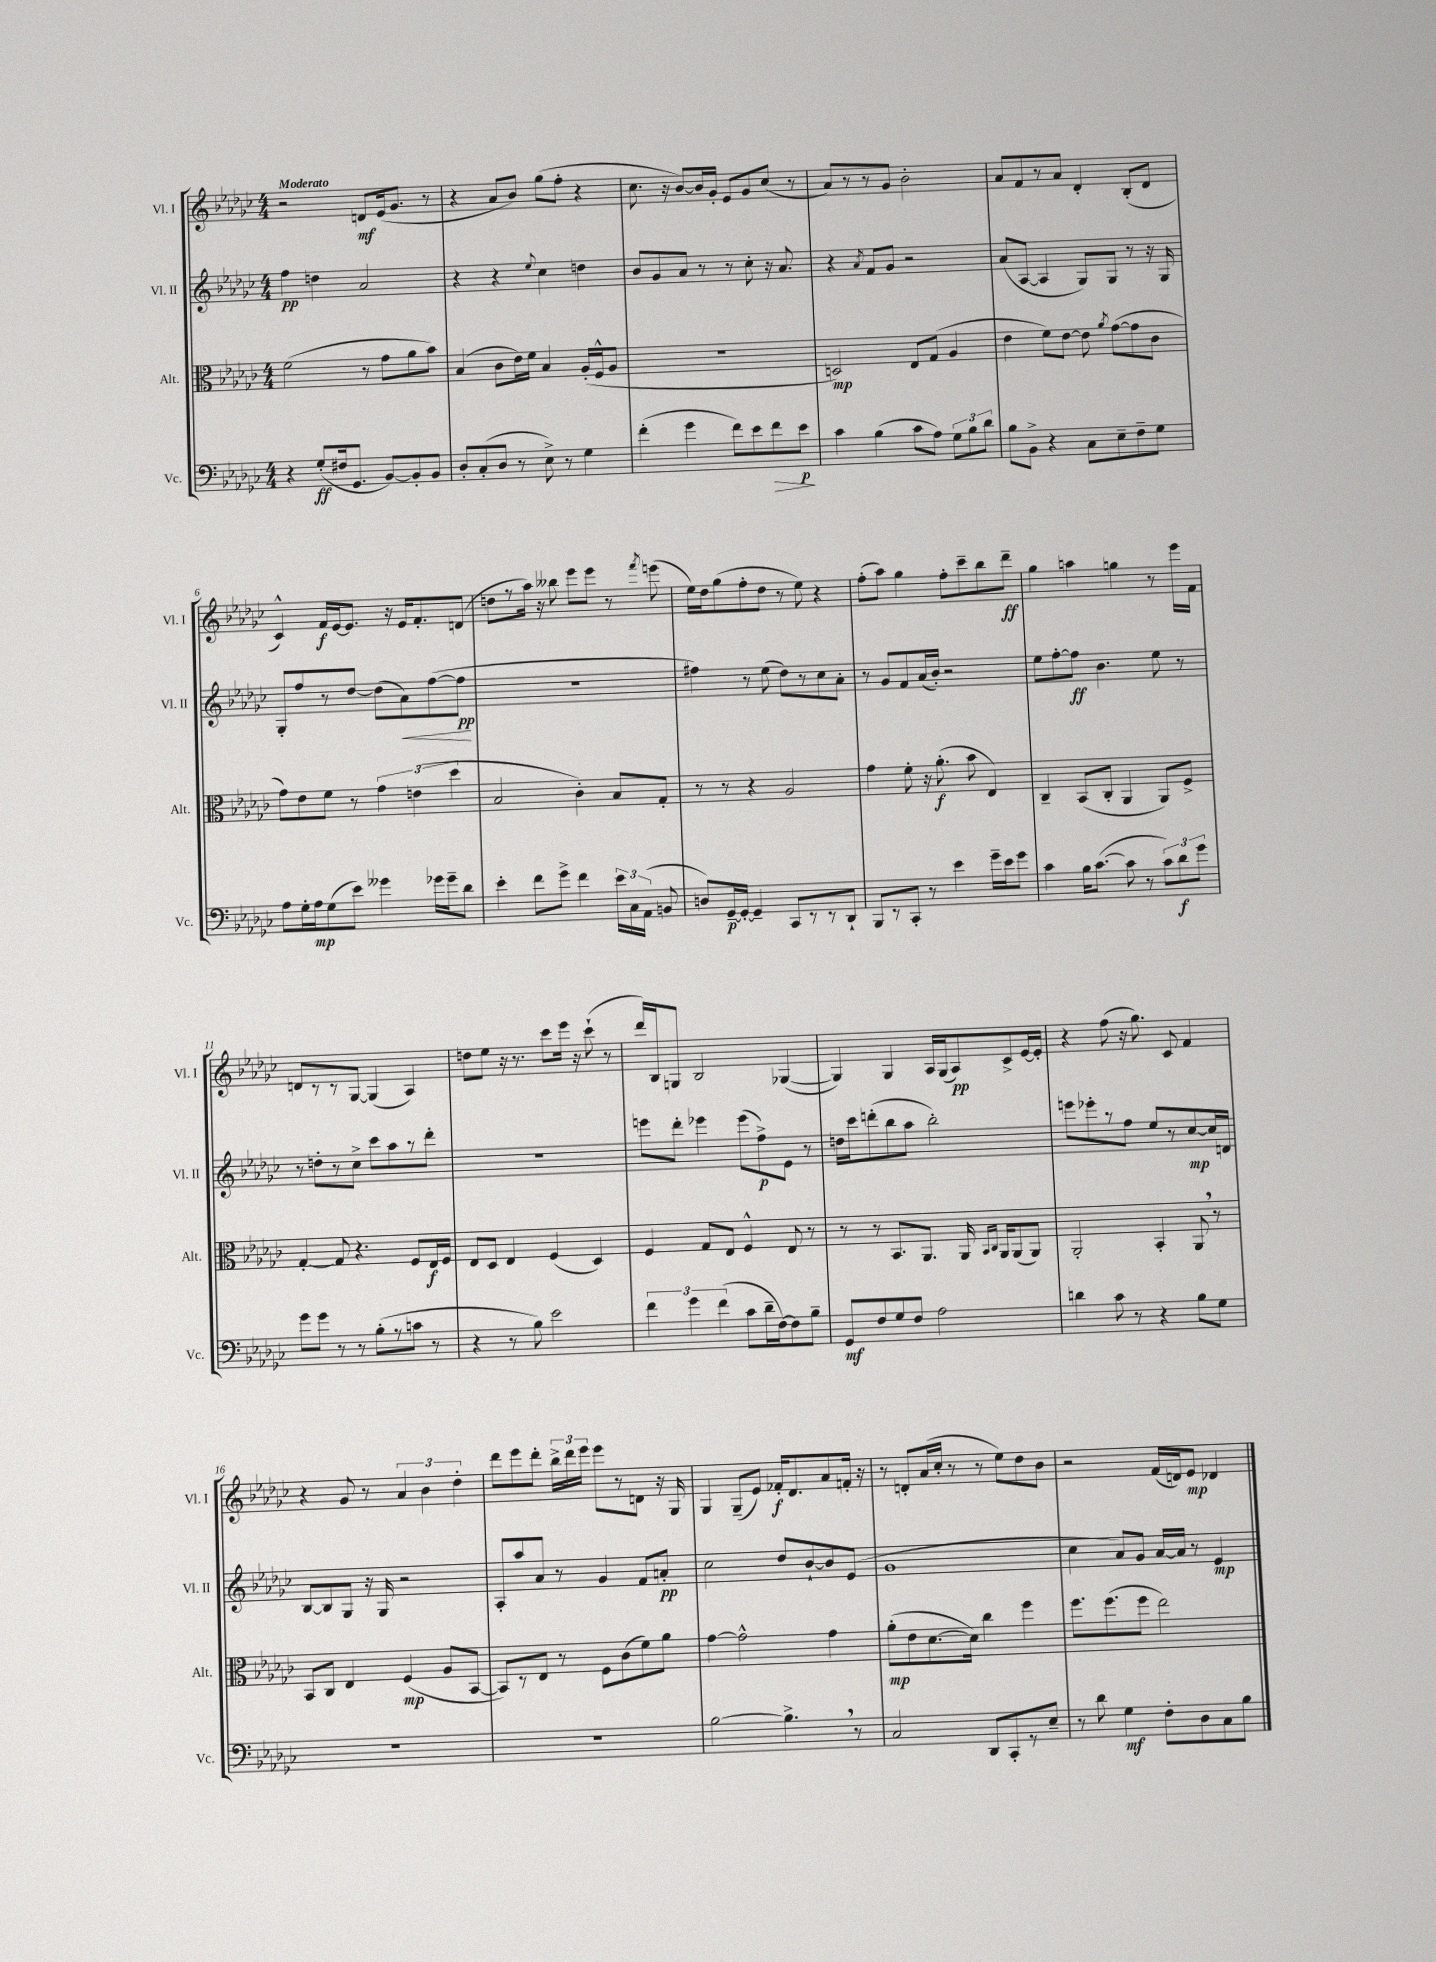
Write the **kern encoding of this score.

**kern	**dynam	**kern	**dynam	**kern	**dynam	**kern	**dynam
*part4	*part4	*part3	*part3	*part2	*part2	*part1	*part1
*staff4	*staff4	*staff3	*staff3	*staff2	*staff2	*staff1	*staff1
*I"Vc.	*	*I"Alt.	*	*I"Vl. II	*	*I"Vl. I	*
*I'Vc.	*	*I'Alt.	*	*I'Vl. II	*	*I'Vl. I	*
*clefF4	*	*clefC3	*	*clefG2	*	*clefG2	*
*k[b-e-a-d-g-c-]	*	*k[b-e-a-d-g-c-]	*	*k[b-e-a-d-g-c-]	*	*k[b-e-a-d-g-c-]	*
*M4/4	*	*M4/4	*	*M4/4	*	*M4/4	*
=1	=1	=1	=1	=1	=1	=1	=1
!	!	!	!	!	!	!LO:TX:a:B:t=Moderato	!
4r	.	(2f\	.	4ff\	pp	2r	.
(8G-'/L	ff	.	.	4ddn\	.	.	.
16F#X/k	.	.	.	.	.	.	.
8.GG-/J	.	.	.	.	.	.	.
.	.	8r	.	2a-/	.	8dn/L	mf
[8BB-/L)	.	8g-\L	.	.	.	(16e-/k	.
.	.	.	.	.	.	8.g-/J	.
8BB-'/]	.	8a-\	.	.	.	.	.
8BB-/J	.	8b-\J)	.	.	.	8r	.
=2	=2	=2	=2	=2	=2	=2	=2
8D-'/L	.	(4B-/	.	4r	.	4r	.
(8C-'/	.	.	.	.	.	.	.
8D-/J	.	8c-\L	.	4r	.	8a-/L	.
8r	.	16e-\L)	.	.	.	8b-/J)	.
.	.	16f\JJ	.	.	.	.	.
.	.	.	.	8qqee-/	.	.	.
8E-^\)	.	4B-/	.	4cc-\	.	(8gg-\L	.
8r	.	.	.	.	.	8ff'\J	.
4G-\	.	(16A-'/LL	.	4ddn\	.	4r	.
.	.	16F^^/J	.	.	.	.	.
.	.	8A-/J	.	.	.	.	.
=3	=3	=3	=3	=3	=3	=3	=3
(4f'\	.	1r	.	8b-/L	.	8.cc-\	.
.	.	.	.	8g-/	.	.	.
.	.	.	.	.	.	16r	.
4g-\	.	.	.	8a-/J	.	[8b-/L)	.
.	.	.	.	8r	.	16b-/L]	.
.	.	.	.	.	.	16g-'/JJ	.
8f\L)	.	.	.	8r	.	8e-/L	.
8e-\	.	.	.	8cc-'\	.	8g-/	.
!	!LO:HP:b	!	!	!	!	!	!
8f\	>	.	.	16r	.	(8cc-/J	.
.	.	.	.	8.a-/	.	.	.
8e-\J	p	.	.	.	.	8r	.
.	]	.	.	.	.	.	.
=4	=4	=4	=4	=4	=4	=4	=4
4c-\	.	2Dn/)	mp	4r	.	8a-/L)	.
.	.	.	.	.	.	8r	.
.	.	.	.	8qa-/	.	.	.
(4B-\	.	.	.	8f/L	.	8r	.
.	.	.	.	8g-/J	.	8g-/J	.
8c-\L	.	8E-/L	.	2r	.	2b-'\	.
8A-\J)	.	(8G-/J	.	.	.	.	.
12G-\L	.	4A-/	.	.	.	.	.
12B-\	.	.	.	.	.	.	.
12d-\J	.	.	.	.	.	.	.
=5	=5	=5	=5	=5	=5	=5	=5
8B-\L	.	4e-\	.	(8a-/L	.	8a-/L	.
8BB-^\J	.	.	.	[8A-/J	.	8f/	.
4r	.	8f\L)	.	4A-/]	.	8r	.
.	.	[8e-\J	.	.	.	8a-/J	.
8C-\L	.	8e-\]	.	8G-/L)	.	4d-'/	.
.	.	8qa-/	.	.	.	.	.
8E-~\	.	([8g-\L	.	8G-/J	.	.	.
8F~\	.	8g-\]	.	8r	.	(8B-'/L	.
8G-\J	.	8c-\J	.	16r	.	8d-/J	.
.	.	.	.	16G-/	.	.	.
!!LO:LB:g=z
=6	=6	=6	=6	=6	=6	=6	=6
8A-\L	.	8g-\L)	.	8G-'/L	.	4c-^^/)	.
16G-'\L	.	8e-\	.	8ff/	.	.	.
16A-\J	mp	.	.	.	.	.	.
(8G-\	.	8f\J	.	8r	.	16f/LL	f
.	.	.	.	.	.	[16e-/J	.
8e-\J)	.	8r	.	[8dd-/J	.	8.e-/J]	.
4g--X\	.	6g-\	.	(8dd-\L]	.	.	.
.	.	.	.	.	.	16r	.
!	!	!	!	!	!LO:HP:b	!	!
.	.	.	.	8a-\)	<	16e-/KL	.
.	.	(6en\	.	.	.	.	.
.	.	.	.	.	.	8.f'/	.
16g-X\LL	.	.	.	([8ff\	.	.	.
16g-~\J	.	.	.	.	.	.	.
.	.	6dd-\	.	.	.	.	.
8d-\J	.	.	.	8ff\J]	pp	(8dn/J	.
.	.	.	.	.	[	.	.
=7	=7	=7	=7	=7	=7	=7	=7
4e-'\	.	2B-/	.	1r	.	8ddn\L	.
.	.	.	.	.	.	8r	.
8f\L	.	.	.	.	.	16aa-\Jk)	.
.	.	.	.	.	.	16r	.
8g-^\J	.	.	.	.	.	8bb--X\	.
4f\	.	4c-'\)	.	.	.	8eee-\L	.
.	.	.	.	.	.	8eee-\J	.
24e-\LL	.	8B-/L	.	.	.	8r	.
24C-\	.	.	.	.	.	.	.
(24AA-\JJ	.	.	.	.	.	.	.
.	.	.	.	.	.	8qfff/	.
8BBn/	.	8G-'/J	.	.	.	(8eeen\	.
=8	=8	=8	=8	=8	=8	=8	=8
8Dn/L)	.	8r	.	4ff#X\)	.	16ee-\LL)	.
.	.	.	.	.	.	16dd-\J	.
[16GG-~/L	p	8r	.	.	.	(8gg-\	.
16GG-'/JJ_	.	.	.	.	.	.	.
4GG-~/]	.	4r	.	8r	.	8ff'\	.
.	.	.	.	(8ee-\	.	8dd-\J	.
8CC-/L	.	2A-/	.	8dd-\L)	.	8r	.
8r	.	.	.	8r	.	8ee-\)	.
8r	.	.	.	8cc-\	.	4r	.
8DD-`/J	.	.	.	8a-'\J	.	.	.
=9	=9	=9	=9	=9	=9	=9	=9
8BBB-/L	.	4g-\	.	8r	.	(8ff'\L	.
8r	.	.	.	8g-/L	.	8aa-\J)	.
8CC-'/J	.	8f'\	.	8f/	.	4gg-\	.
8r	.	16r	.	(16a-/L	.	.	.
.	.	(8.a-'\	f	16b-'/JJ)	.	.	.
4e-\	.	.	.	2r	.	8ff'\L	.
.	.	8b-\	.	.	.	8ccc-~\	.
16g-~\LL	.	4E-/)	.	.	.	8bb-\	.
16e-\J	.	.	.	.	.	.	.
8g-\J	.	.	.	.	.	8ddd-~\J	ff
=10	=10	=10	=10	=10	=10	=10	=10
4c-\	.	4C-~/	.	8ee-\L	.	4gg-\	.
.	.	.	.	[8ff'\	.	.	.
16B-\KL	.	(8BB-/L	.	8ff\J]	ff	4aan\	.
([8.c-\J	.	.	.	.	.	.	.
.	.	8C-'/J	.	4.b-\	.	.	.
8c-\]	.	4AA-/	.	.	.	4ggn\	.
8r	.	.	.	.	.	.	.
12c-\L)	.	8AA-/L)	.	8ee-\	.	8r	.
12d-\	f	.	.	.	.	.	.
.	.	8F^/J	.	8r	.	16eee-\LL	.
12g-\J	.	.	.	.	.	.	.
.	.	.	.	.	.	16f\JJ	.
!!LO:LB:g=z
=11	=11	=11	=11	=11	=11	=11	=11
8g-\L	.	[4G-'/	.	8r	.	8dn/L	.
8g-\J	.	.	.	8ddn'\L	.	8r	.
8r	.	8G-/]	.	8r	.	8r	.
8r	.	4.r	.	8cc-^\J	.	[8G-/J	.
(8B-'\L	.	.	.	8ccc-\L	.	(4G-/]	.
8r	.	.	.	8aa-\	.	.	.
8cn\J	.	8F/L	.	8r	.	4A-/)	.
8r	.	16E-/L	f	8ddd-'\J	.	.	.
.	.	16F/JJ	.	.	.	.	.
=12	=12	=12	=12	=12	=12	=12	=12
4r	.	8E-/L	.	1r	.	8ddn\L	.
.	.	8D-/J	.	.	.	8ee-\J	.
8r	.	4E-/	.	.	.	16r	.
.	.	.	.	.	.	8.r	.
8B-\)	.	.	.	.	.	.	.
2e-\	.	(4F/	.	.	.	8ccc-\L	.
.	.	.	.	.	.	16eee-\Jk	.
.	.	.	.	.	.	16r	.
.	.	4D-/)	.	.	.	(8ccc-`\	.
.	.	.	.	.	.	8r	.
=13	=13	=13	=13	=13	=13	=13	=13
6f\	.	4F/	.	8eeen\L	.	16ddd-/LL)	.
.	.	.	.	.	.	16B-/J	.
.	.	.	.	8ddd-'\J	.	8Gn/J	.
6g-\	.	.	.	.	.	.	.
.	.	8G-/L	.	4eee-X\	.	2B-/	.
(6f\	.	.	.	.	.	.	.
.	.	8E-/J	.	.	.	.	.
8c-\L	.	4F^^/	.	(8eee-\L	.	.	.
16d-~\L	.	.	.	8ff^\)	p	.	.
[16F\J)	.	.	.	.	.	.	.
8F\]	.	8E-/	.	8e-\J	.	([4G-X/	.
8B-~\J	.	8r	.	8r	.	.	.
=14	=14	=14	=14	=14	=14	=14	=14
8GG-/L	mf	8r	.	16ddn\LL	.	4G-/])	.
.	.	.	.	16ccc-\J	.	.	.
8F/	.	8r	.	(8dddn'\	.	.	.
8G-/	.	8.BB-/L	.	8bb-\	.	4G-/	.
8F/J	.	.	.	8aa-\J	.	.	.
.	.	8.AA-/J	.	.	.	.	.
2A-\	.	.	.	2bb-'\)	.	16A-/LL	.
.	.	.	.	.	.	(16G-/J	.
.	.	16AA-/	.	.	.	8A-/)	pp
.	.	16qqBB-/LL	.	.	.	.	.
.	.	16qqC-/JJ	.	.	.	.	.
.	.	16AA-/KL	.	.	.	.	.
.	.	(8AA-/	.	.	.	8c-^/	.
.	.	8AA-/J)	.	.	.	[16e-/L	.
.	.	.	.	.	.	16e-'/JJ]	.
=15	=15	=15	=15	=15	=15	=15	=15
4dn\	.	2AA-'/	.	8eeen\L	.	4r	.
.	.	.	.	8eee-X'\	.	.	.
8c-\	.	.	.	8r	.	(8ff\	.
8r	.	.	.	8ff\J	.	16r	.
.	.	.	.	.	.	8.gg-\)	.
4r	.	4BB-'/	.	8ee-/L	.	.	.
.	.	.	.	8r	.	8c-/	.
8B-\L	.	8AA-,/	.	[8cc-/	mp	4f/	.
8G-\J	.	8r	.	16cc-/L]	.	.	.
.	.	.	.	16dn/JJ	.	.	.
!!LO:LB:g=z
=16	=16	=16	=16	=16	=16	=16	=16
1r	.	8BB-/L	.	[8B-/L	.	4r	.
.	.	8C-/J	.	8B-/]	.	.	.
.	.	4E-/	.	8G-/J	.	8g-/	.
.	.	.	.	16r	.	8r	.
.	.	.	.	16G-/	.	.	.
.	.	(4F/	mp	2r	.	6a-/	.
.	.	.	.	.	.	6b-\	.
.	.	8A-/L	.	.	.	.	.
.	.	.	.	.	.	6dd-'\	.
.	.	[8BB-/J	.	.	.	.	.
=17	=17	=17	=17	=17	=17	=17	=17
1r	.	8BB-/L])	.	8A-'/L	.	8ddd-\L	.
.	.	8r	.	8aa-/	.	8eee-\	.
.	.	8E-/J	.	8a-/J	.	8ddd-'\J	.
.	.	8r	.	8r	.	24bb-^\LL	.
.	.	.	.	.	.	24ddd-\	.
.	.	.	.	.	.	24eee-\JJ	.
.	.	8F\L	.	4g-/	.	8eee-\L	.
.	.	(8c-\	.	.	.	8r	.
.	.	8f\)	.	8f/L	.	8dn\J	.
.	.	8a-\J	.	8an'/J	pp	16r	.
.	.	.	.	.	.	16G-/	.
=18	=18	=18	=18	=18	=18	=18	=18
[2B-\	.	[4g-\	.	2cc-\	.	4G-/	.
.	.	2g-^^\]	.	.	.	(8G-~/L	.
.	.	.	.	.	.	8e-/J)	.
4.B-^,\]	.	.	.	8dd-/L	.	16f-X'/KL	f
.	.	.	.	.	.	8.d-/	.
.	.	.	.	[8b-`/	.	.	.
.	.	4g-\	.	8b-/]	.	8a-/	.
8r	.	.	.	(8e-/J	.	16fn'/Jk	.
.	.	.	.	.	.	16r	.
=19	=19	=19	=19	=19	=19	=19	=19
2C-/	.	(8a-'\L	mp	1g-	.	8r	.
.	.	8e-\	.	.	.	8dn'/L	.
.	.	[8.d-\	.	.	.	(16a-/L	.
.	.	.	.	.	.	16cc-'/JJ	.
.	.	.	.	.	.	8r	.
.	.	16d-\Jk])	.	.	.	.	.
8DD-/L	.	4cc-\	.	.	.	8r	.
8CC-'/	.	.	.	.	.	8ee-\L)	.
8r	.	4ff\	.	.	.	8dd-\	.
8E-~/J	.	.	.	.	.	8b-\J	.
=20	=20	=20	=20	=20	=20	=20	=20
8r	.	8.ff\L	.	4cc-\	.	2r	.
8d-\	.	.	.	.	.	.	.
.	.	(8.ff\	.	.	.	.	.
4G-\	mf	.	.	8a-/L)	.	.	.
.	.	8ff\J	.	8g-/J	.	.	.
8F'\L	.	2ee-\)	.	[16a-/LL	.	(16f/LL	.
.	.	.	.	16a-/JJ]	.	16dn/J)	.
8D-\	.	.	.	8r	.	8e-/J	mp
8C-\	.	.	.	4e-/	mp	4d-X/	.
8B-\J	.	.	.	.	.	.	.
==	==	==	==	==	==	==	==
*-	*-	*-	*-	*-	*-	*-	*-
